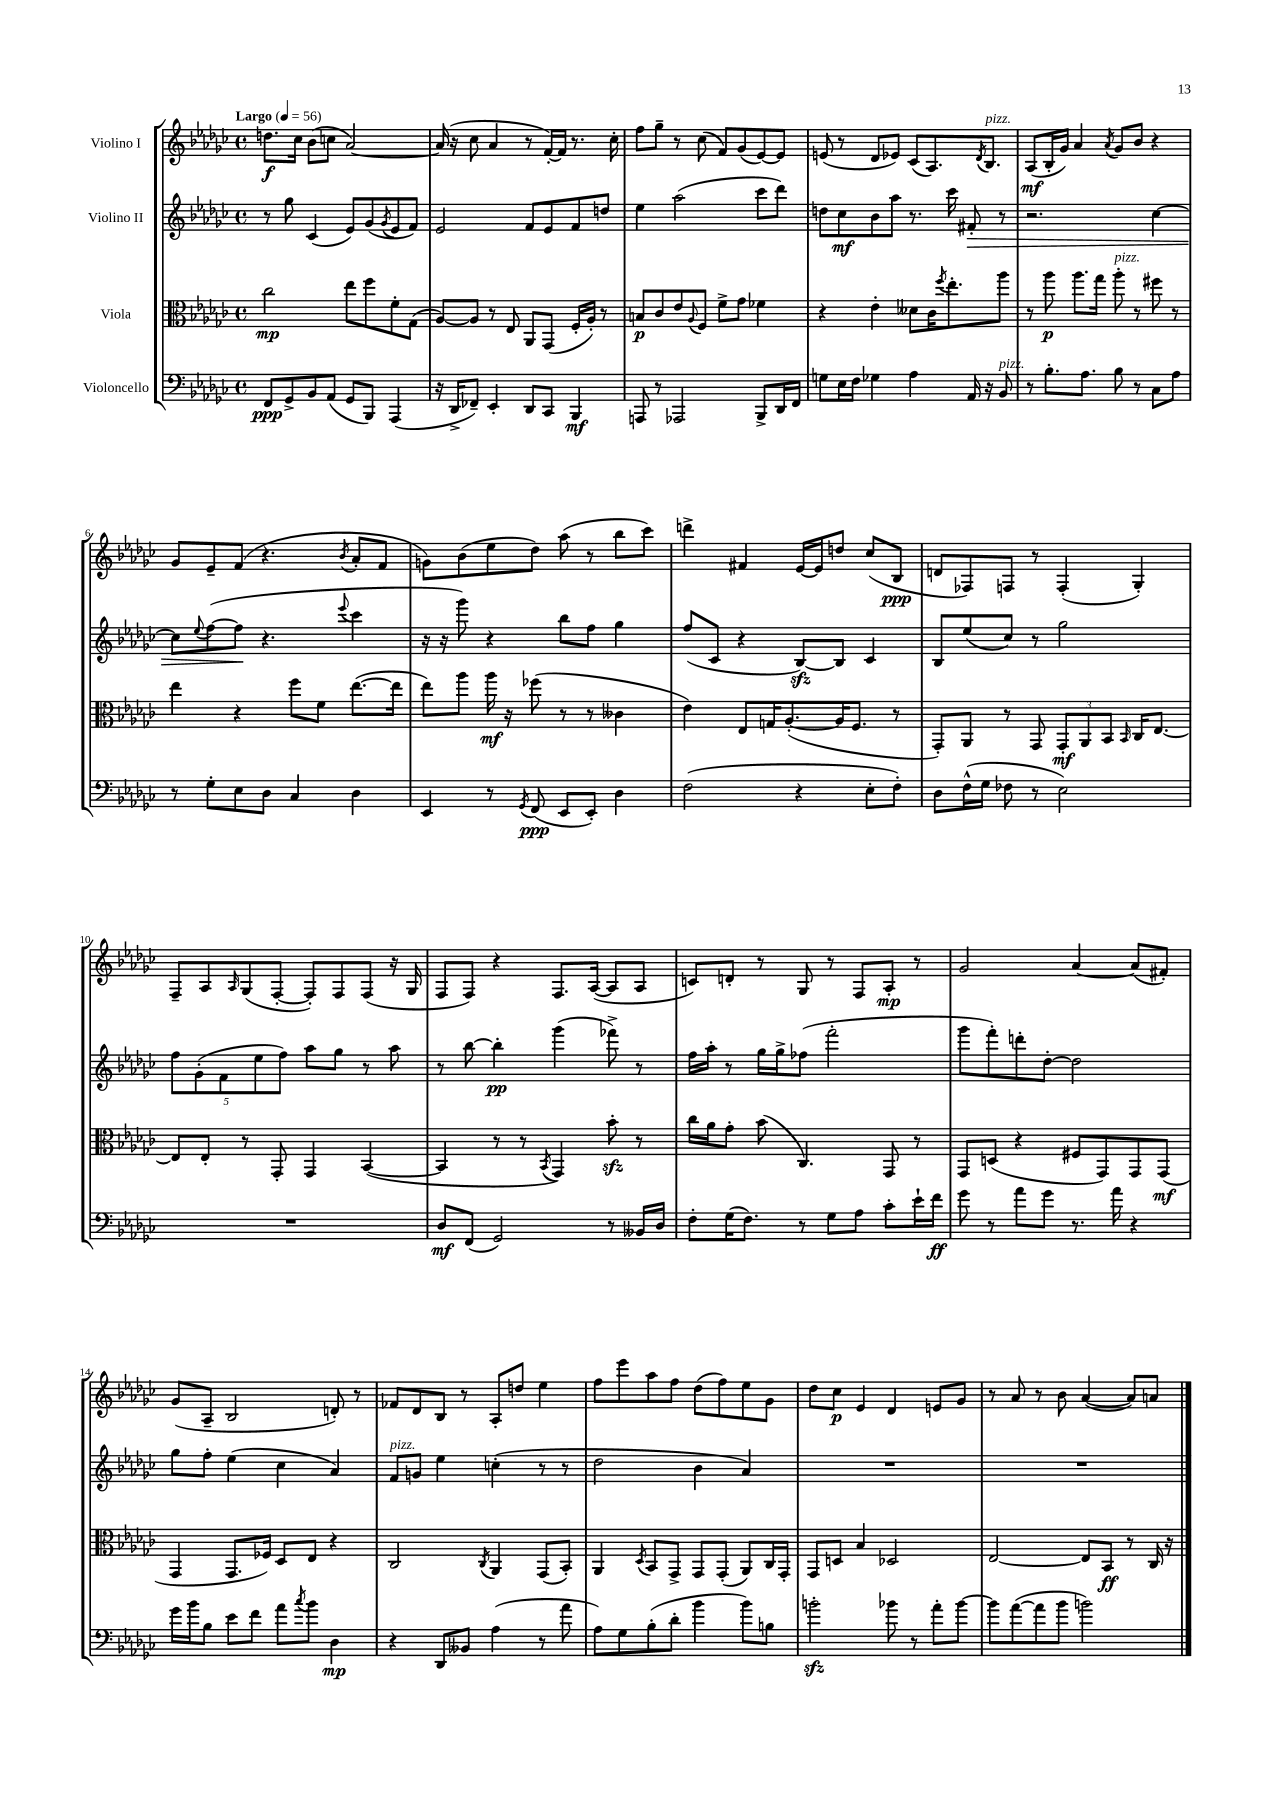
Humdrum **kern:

**kern	**dynam	**kern	**dynam	**kern	**dynam	**kern	**dynam
*part4	*part4	*part3	*part3	*part2	*part2	*part1	*part1
*staff4	*staff4	*staff3	*staff3	*staff2	*staff2	*staff1	*staff1
*I"Violoncello	*	*I"Viola	*	*I"Violino II	*	*I"Violino I	*
*clefF4	*	*clefC3	*	*clefG2	*	*clefG2	*
*k[b-e-a-d-g-c-]	*	*k[b-e-a-d-g-c-]	*	*k[b-e-a-d-g-c-]	*	*k[b-e-a-d-g-c-]	*
*M4/4	*	*M4/4	*	*M4/4	*	*M4/4	*
*met(c)	*	*met(c)	*	*met(c)	*	*met(c)	*
*MM56	*	*MM56	*	*MM56	*	*MM56	*
=1	=1	=1	=1	=1	=1	=1	=1
!	!	!	!	!	!	!LO:TX:a:B:t=Largo	!
8FF/L	ppp	2cc-\	mp	8r	.	8.ddn\L	f
8GG-^/	.	.	.	8gg-\	.	.	.
.	.	.	.	.	.	16cc-\Jk	.
8BB-/	.	.	.	(4c-/	.	(8b-\L	.
(8AA-/J	.	.	.	.	.	8ccn\J	.
8GG-/L	.	8ee-\L	.	8e-/L)	.	[2a-/)	.
8BBB-/J)	.	8ff\	.	(8g-/	.	.	.
.	.	.	.	8qg-/	.	.	.
(4AAA-/	.	8f'\	.	8e-/	.	.	.
.	.	(8G-\J	.	8f/J)	.	.	.
=2	=2	=2	=2	=2	=2	=2	=2
16r	.	[8A-/L)	.	2e-/	.	(16a-/]	.
16DD-^/KL	.	.	.	.	.	16r	.
8FF-X~/J)	.	8A-/J]	.	.	.	8cc-\	.
4EE-'/	.	8r	.	.	.	4a-/	.
.	.	8E-/	.	.	.	.	.
8DD-/L	.	8AA-/L	.	8f/L	.	8r	.
8CC-/J	.	(8GG-/J	.	8e-/	.	[16f'/LL)	.
.	.	.	.	.	.	16f/JJ]	.
4BBB-/	mf	16F'/LL	.	8f/	.	8.r	.
.	.	16A-'/JJ)	.	.	.	.	.
.	.	8r	.	8ddn/J	.	.	.
.	.	.	.	.	.	16cc-'\	.
=3	=3	=3	=3	=3	=3	=3	=3
8AAAn/	.	8Bn/L	p	4ee-\	.	8ff\L	.
8r	.	8c-/	.	.	.	8gg-~\J	.
2AAA-X/	.	8e-/	.	(2aa-\	.	8r	.
.	.	8qqA-/	.	.	.	.	.
.	.	8F/J	.	.	.	(8cc-\	.
.	.	8f^\L	.	.	.	8f/L)	.
.	.	8g-\J	.	.	.	(8g-/	.
8BBB-^/L	.	4f-X\	.	8ccc-\L	.	[8e-/)	.
16DD-/L	.	.	.	8ddd-\J)	.	8e-/J]	.
16FF/JJ	.	.	.	.	.	.	.
=4	=4	=4	=4	=4	=4	=4	=4
8Gn\L	.	4r	.	8ddn\L	.	(8en/	.
16E-\L	.	.	.	8cc-\	mf	8r	.
16F\JJ	.	.	.	.	.	.	.
4G-X\	.	4e-'\	.	8b-\	.	8d-/L	.
.	.	.	.	8aa-\J	.	8e-X/J)	.
4A-\	.	8d--X\L	.	8.r	.	(8c-/L	.
.	.	16c-\K	.	.	.	8.A-/)	.
.	.	8qff/	.	.	.	.	.
.	.	8.ee-'\	.	16ccc-\	.	.	.
!	!	!	!	!	!LO:HP:b	!	!
16AA-/	.	.	.	8f#X'/	>	.	.
.	.	.	.	.	.	8qd-/	.
!	!	!	!	!	!	!LO:TX:a:i:t=pizz.	!
16r	.	.	.	.	.	8.B-/J	.
!LO:TX:a:i:t=pizz.	!	!	!	!	!	!	!
8BB-/	.	8aa-\J	.	8r	.	.	.
=5	=5	=5	=5	=5	=5	=5	=5
8r	.	8r	.	2.r	.	(8A-/L	mf
8.B-'\L	.	8aa-\	p	.	.	16B-'/L	.
.	.	.	.	.	.	16g-/JJ)	.
.	.	8.aa-\L	.	.	.	4a-/	.
8.A-\J	.	.	.	.	.	.	.
.	.	16gg-\Jk	.	.	.	.	.
.	.	.	.	.	.	8qa-/	.
!	!	!LO:TX:a:i:t=pizz.	!	!	!	!	!
8B-\	.	8aa-'\	.	.	.	8g-/L	.
8r	.	8r	.	.	.	8b-/J	.
8C-\L	.	8ff#X\	.	[4cc-\	.	4r	.
8A-\J	.	8r	.	.	.	.	.
!!LO:LB:g=z
=6	=6	=6	=6	=6	=6	=6	=6
8r	.	4ee-\	.	8cc-\L]	.	8g-/L	.
.	.	.	.	8qqee-/	.	.	.
8G-'\L	.	.	.	([8ff\	.	8e-~/	.
8E-\	.	4r	.	8ff\J]	.	(8f/J	.
8D-\J	.	.	.	4.r	]	4.r	.
4C-/	.	8ff\L	.	.	.	.	.
.	.	8f\J	.	.	.	.	.
.	.	.	.	8qqeee-/	.	8qb-/	.
4D-\	.	([8.ee-\L	.	4ccc-\	.	8a-'/L	.
.	.	.	.	.	.	8f/J	.
.	.	16ee-\Jk]	.	.	.	.	.
=7	=7	=7	=7	=7	=7	=7	=7
4EE-/	.	8ee-\L)	.	16r	.	8gn\L)	.
.	.	.	.	16r	.	.	.
.	.	8aa-\J	.	8ggg-\)	.	(8b-\	.
8r	.	16aa-\	mf	4r	.	8ee-\	.
.	.	16r	.	.	.	.	.
8qGG-/	.	.	.	.	.	.	.
(8FF/	ppp	(8ff-X\	.	.	.	8dd-\J)	.
8EE-/L	.	8r	.	8bb-\L	.	(8aa-\	.
8EE-'/J)	.	8r	.	8ff\J	.	8r	.
4D-\	.	4c--X\	.	4gg-\	.	8bb-\L	.
.	.	.	.	.	.	8ccc-\J)	.
=8	=8	=8	=8	=8	=8	=8	=8
(2F\	.	4e-\)	.	(8ff/L	.	4dddn^\	.
.	.	.	.	8c-/J	.	.	.
.	.	8E-/L	.	4r	.	4f#X/	.
.	.	16Gn/K	.	.	.	.	.
.	.	([8.A-'/	.	.	.	.	.
4r	.	.	.	[8B-zz/L)	.	[16e-/LL	.
.	.	.	.	.	.	16e-/J]	.
.	.	16A-/K]	.	8B-/J]	.	8ddn/J	.
.	.	8.F/J	.	.	.	.	.
8E-'\L	.	.	.	4c-/	.	(8cc-/L	.
8F'\J)	.	8r	.	.	.	8B-/J	ppp
=9	=9	=9	=9	=9	=9	=9	=9
8D-\L	.	8GG-'/L)	.	8B-/L	.	8dn/L	.
(16F^^\L	.	8AA-/J	.	(8ee-/	.	8F-X/)	.
16G-\JJ	.	.	.	.	.	.	.
8F-X\	.	8r	.	8cc-/J)	.	8Fn/J	.
8r	.	8GG-/	.	8r	.	8r	.
2E-\)	.	12GG-'/L	mf	2gg-\	.	(4F'/	.
.	.	12AA-/	.	.	.	.	.
.	.	12BB-/J	.	.	.	.	.
.	.	16qqBB-/	.	.	.	.	.
.	.	16C-/KL	.	.	.	4G-'/)	.
.	.	[8.E-/J	.	.	.	.	.
!!LO:LB:g=z
=10	=10	=10	=10	=10	=10	=10	=10
1r	.	8E-/L]	.	10ff\L	.	8F~/L	.
.	.	.	.	(10g-'\	.	.	.
.	.	8E-'/J	.	.	.	8A-/	.
.	.	.	.	10f\	.	.	.
.	.	.	.	.	.	16qqA-/	.
.	.	8r	.	.	.	(8G-/	.
.	.	.	.	10ee-\	.	.	.
.	.	8GG-'/	.	.	.	[8F'/J	.
.	.	.	.	10ff\J)	.	.	.
.	.	4GG-/	.	8aa-\L	.	8F'/L])	.
.	.	.	.	8gg-\J	.	8F/	.
.	.	([4BB-/	.	8r	.	(8F/J	.
.	.	.	.	8aa-\	.	16r	.
.	.	.	.	.	.	16G-/	.
=11	=11	=11	=11	=11	=11	=11	=11
8D-/L	mf	4BB-/]	.	8r	.	8F/L	.
(8FF/J	.	.	.	[8bb-\	.	8F/J)	.
2GG-/)	.	8r	.	4bb-'\]	pp	4r	.
.	.	8r	.	.	.	.	.
.	.	8qBB-/	.	.	.	.	.
.	.	4GG-/)	.	(4ggg-\	.	8.F/L	.
.	.	.	.	.	.	([16A-/Jk	.
8r	.	8b-zz'\	.	8fff-X^\)	.	8A-/L]	.
16BB--X/LL	.	8r	.	8r	.	8A-/J	.
16D-/JJ	.	.	.	.	.	.	.
=12	=12	=12	=12	=12	=12	=12	=12
8F'\L	.	16cc-\LL	.	16ff\LL	.	8cn/L)	.
.	.	16a-\J	.	16aa-'\JJ	.	.	.
(16G-\K	.	8g-'\J	.	8r	.	8dn'/J	.
8.F\J)	.	.	.	.	.	.	.
.	.	(8b-\	.	16gg-\LL	.	8r	.
.	.	.	.	16gg-^\J	.	.	.
8r	.	4.C-/)	.	(8ff-X\J	.	8G-/	.
8G-\L	.	.	.	2fff'\	.	8r	.
8A-\J	.	.	.	.	.	8F/L	.
8c-'\L	.	8GG-/	.	.	.	8A-'/J	mp
16e-`\L	.	8r	.	.	.	8r	.
16f\JJ	ff	.	.	.	.	.	.
=13	=13	=13	=13	=13	=13	=13	=13
8g-\	.	8GG-/L	.	8ggg-\L	.	2g-/	.
8r	.	(8Dn/J	.	8fff'\)	.	.	.
8a-\L	.	4r	.	8dddn'\	.	.	.
8g-\J	.	.	.	[8dd-'\J	.	.	.
8.r	.	8F#X/L	.	2dd-\]	.	[4a-/	.
.	.	8GG-/)	.	.	.	.	.
16a-\	.	.	.	.	.	.	.
4r	.	8GG-/	.	.	.	(8a-/L]	.
.	.	(8GG-/J	mf	.	.	8f#X'/J)	.
!!LO:LB:g=z
=14	=14	=14	=14	=14	=14	=14	=14
16g-\LL	.	4GG-/	.	8gg-\L	.	(8g-/L	.
16b-\J	.	.	.	.	.	.	.
8B-\J	.	.	.	8ff'\J	.	8A-~/J	.
8e-\L	.	8.GG-/L	.	(4ee-\	.	2B-/	.
8f\J	.	.	.	.	.	.	.
.	.	16F-X/Jk)	.	.	.	.	.
8a-\L	.	8D-/L	.	4cc-\	.	.	.
8qcc-/	.	.	.	.	.	.	.
8b-\J	.	8E-/J	.	.	.	.	.
4D-\	mp	4r	.	4a-/)	.	8dn'/)	.
.	.	.	.	.	.	8r	.
=15	=15	=15	=15	=15	=15	=15	=15
!	!	!	!	!LO:TX:a:i:t=pizz.	!	!	!
4r	.	2C-/	.	8f/L	.	8f-X/L	.
.	.	.	.	8gn/J	.	8d-/	.
8DD-/L	.	.	.	4ee-\	.	8B-/J	.
8BB--X/J	.	.	.	.	.	8r	.
.	.	8qC-/	.	.	.	.	.
(4A-\	.	4AA-/	.	(4ccn'\	.	8A-'/L	.
.	.	.	.	.	.	8ddn/J	.
8r	.	(8GG-/L	.	8r	.	4ee-\	.
8a-\	.	8BB-'/J)	.	8r	.	.	.
=16	=16	=16	=16	=16	=16	=16	=16
8A-\L)	.	4AA-/	.	2dd-\	.	8ff\L	.
8G-\	.	.	.	.	.	8eee-\	.
.	.	8qD-/	.	.	.	.	.
(8B-'\	.	8BB-/L	.	.	.	8aa-\	.
8d-'\J	.	8GG-^/J	.	.	.	8ff\J	.
4b-\	.	8GG-/L	.	4b-\	.	(8dd-\L	.
.	.	(8GG-'/J	.	.	.	8ff\)	.
8b-\L)	.	8AA-/L)	.	4a-/)	.	8ee-\	.
8Bn\J	.	16C-/L	.	.	.	8g-\J	.
.	.	16GG-'/JJ	.	.	.	.	.
=17	=17	=17	=17	=17	=17	=17	=17
2bnzz'\	.	8GG-/L	.	1r	.	8dd-\L	.
.	.	8Dn/J	.	.	.	8cc-\J	p
.	.	4B-/	.	.	.	4e-/	.
8b-X\	.	2D-X/	.	.	.	4d-/	.
8r	.	.	.	.	.	.	.
8a-'\L	.	.	.	.	.	8en/L	.
[8b-\J	.	.	.	.	.	8g-/J	.
=18	=18	=18	=18	=18	=18	=18	=18
8b-\L]	.	[2E-/	.	1r	.	8r	.
([8a-\	.	.	.	.	.	8a-/	.
8a-\]	.	.	.	.	.	8r	.
8b-\J	.	.	.	.	.	8b-\	.
2bn\)	.	8E-/L]	.	.	.	([4a-/	.
.	.	8BB-/J	ff	.	.	.	.
.	.	8r	.	.	.	8a-/L])	.
.	.	16C-/	.	.	.	8an/J	.
.	.	16r	.	.	.	.	.
==	==	==	==	==	==	==	==
*-	*-	*-	*-	*-	*-	*-	*-
